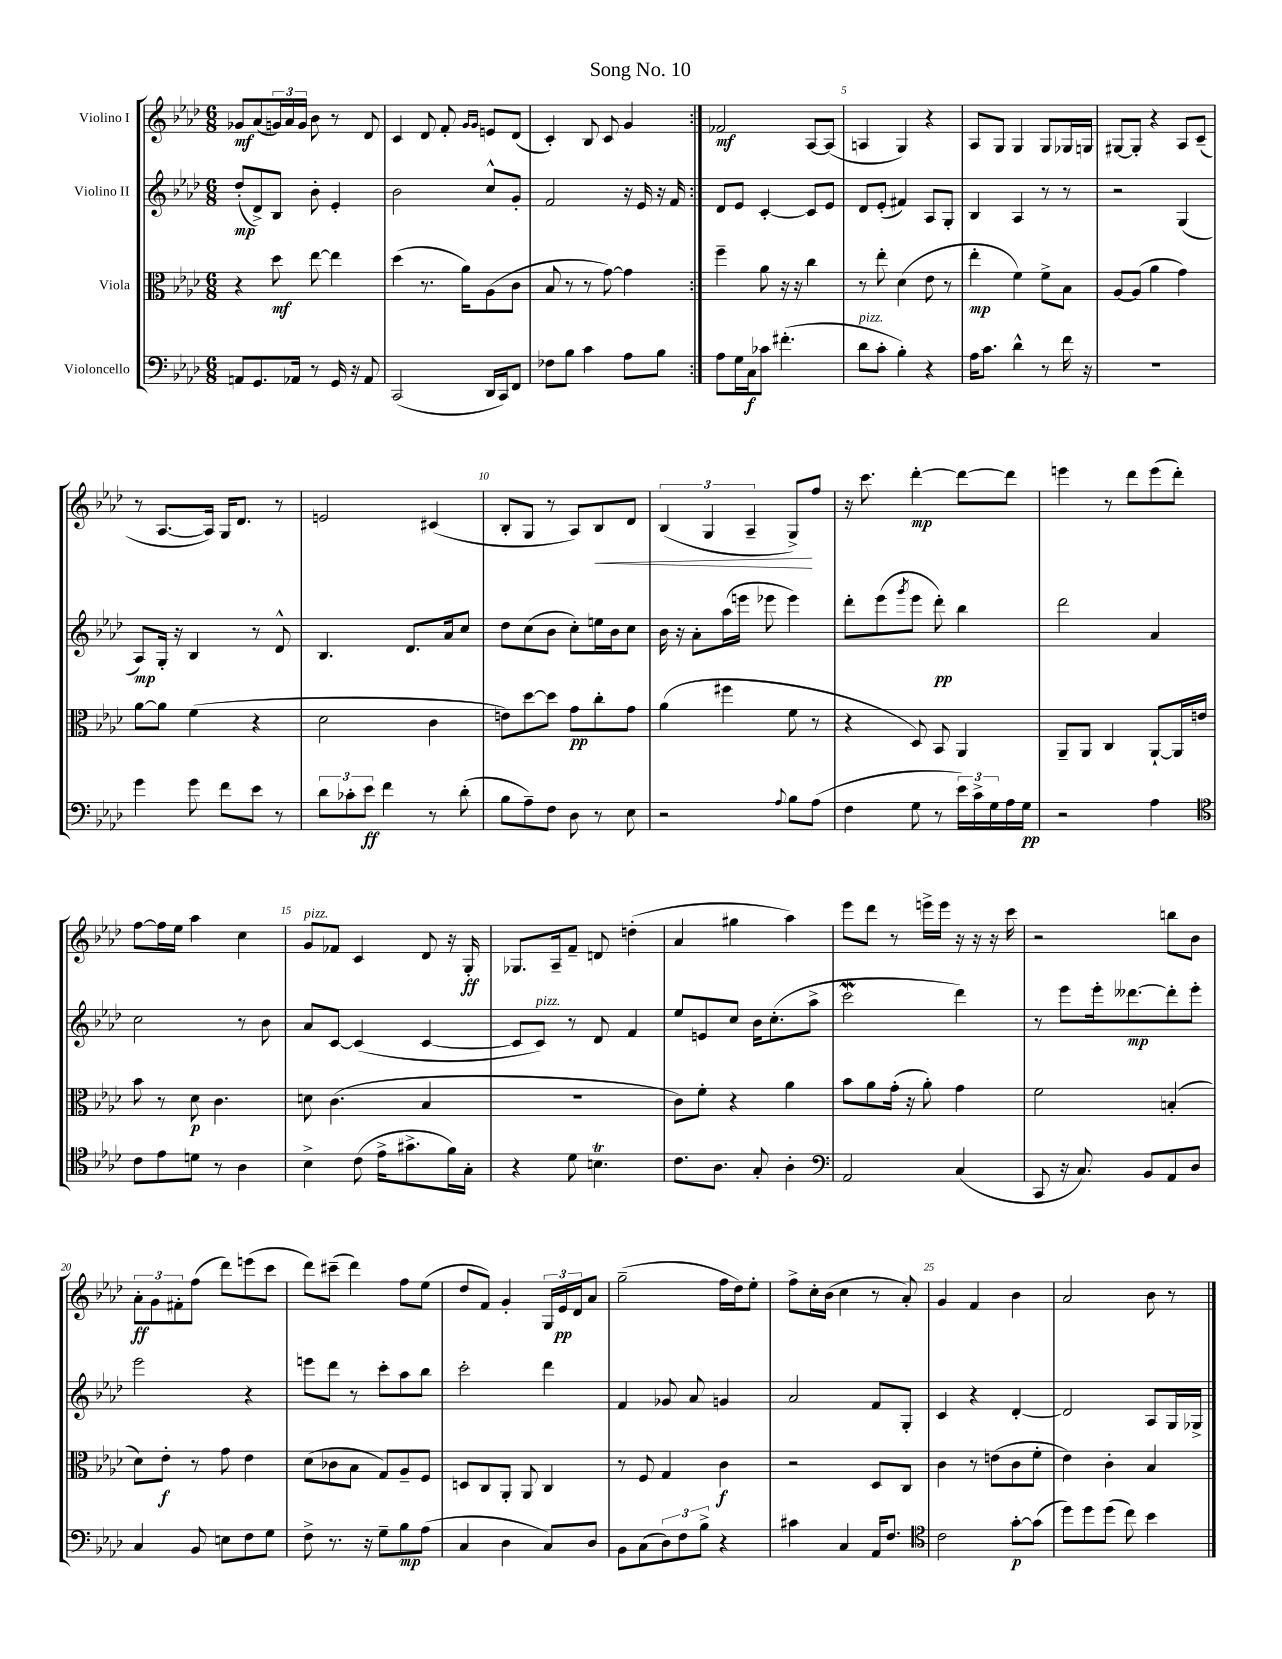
\header { title = "Song No. 10" }
<<
\new StaffGroup <<
\new Staff = "s0" \with { instrumentName = "Violino I" } {
    \clef treble \key aes \major \numericTimeSignature \time 6/8
    \repeat volta 2 { ges'8\mf aes'8( \tuplet 3/2 { g'16) aes'16 g'16 } bes'8 r8 des'8 |
    c'4 des'8 f'8-. \grace { g'16 g'16 } e'8 des'8( |
    c'4-.) bes8 c'8 g'4 | }
    fes'2\mf aes8~ aes8( |
    a4 g4) r4 |
    aes8 g8 g4 g8 ges16 g16 |
    gis8~ gis8-. r4 aes8 c'8--( |
    r8 aes8.~ aes16) g16 des'8. r8 |
    e'2 cis'4( |
    bes8-. g8 r8 aes8) bes8\< des'8 |
    \tuplet 3/2 { bes4( g4 aes4-- } g8->\!) f''8 |
    r16 c'''8. des'''4~-.\mp des'''8~ des'''8 |
    e'''4 r8 des'''8 e'''8( des'''8-.) |
    f''8~ f''16 ees''16 aes''4 c''4 |
    g'8^\markup { \italic "pizz." } fes'8 c'4 des'8 r16 g16-.\ff |
    ges8. aes16-- f'8-- d'8 d''4-.( |
    aes'4 gis''4 aes''4) |
    ees'''8 des'''8 r8 e'''16-> e'''16 r16 r16 r16 c'''16 |
    r2 b''8 bes'8 |
    \tuplet 3/2 { aes'8-.\ff g'8 fis'8-. } f''8( des'''8) e'''8( c'''8 |
    des'''8) cis'''8--( des'''4) f''8 ees''8( |
    des''8 f'8) g'4-. \tuplet 3/2 { g16 ees'16\pp des'16 } aes'8 |
    g''2--( f''16 des''16) ees''8-. |
    f''8-> c''16-. bes'16( c''4 r8 aes'8-.) |
    g'4 f'4 bes'4 |
    aes'2 bes'8 r8 \bar "|." |
}
\new Staff = "s1" \with { instrumentName = "Violino II" } {
    \clef treble \key aes \major \numericTimeSignature \time 6/8
    \repeat volta 2 { des''8-.\mp( des'8->) bes8 bes'8-. ees'4-. |
    bes'2 c''8-^ g'8-. |
    f'2 r16 ees'16 r16 f'16 | }
    des'8 ees'8 c'4~-. c'8 ees'8 |
    des'8 ees'8-.( fis'4) aes8 g8-. |
    bes4 aes4 r8 r8 |
    r2 g4( |
    aes8\mp) g16-. r16 bes4 r8 des'8-^ |
    bes4. des'8. aes'16 c''8 |
    des''8 c''8( bes'8 c''8-.) e''16 bes'16 c''8 |
    bes'16 r16 aes'8-. aes''16( e'''16 ees'''8 ees'''4) |
    des'''8-. ees'''8( \acciaccatura { g'''8 } ees'''8 des'''8-.\pp) bes''4 |
    des'''2 aes'4 |
    c''2 r8 bes'8 |
    aes'8 c'8~ c'4( c'4~ |
    c'8 c'8^\markup { \italic "pizz." }) r8 des'8 f'4 |
    ees''8 e'8 c''8 bes'16 c''8.-.( aes''8-> |
    c'''2\mordent des'''4) |
    r8 ees'''8 ees'''16-. deses'''8.~\mp deses'''8-. ees'''8-. |
    ees'''2 r4 |
    e'''8 des'''8 r8 c'''8-. aes''8 bes''8 |
    c'''2-. des'''4 |
    f'4 ges'8 aes'8 g'4 |
    aes'2 f'8 g8-. |
    c'4 r4 des'4~-. |
    des'2 aes8 g16 ges16-> \bar "|." |
}
\new Staff = "s2" \with { instrumentName = "Viola" } {
    \clef alto \key aes \major \numericTimeSignature \time 6/8
    \repeat volta 2 { r4 des''8\mf ees''8~ ees''4 |
    des''4( r8. aes'16) aes8( c'8 |
    bes8 r8 r8 g'8~) g'4 | }
    f''4-- aes'8 r16 r16 c''4 |
    r8 ees''8-. des'4( ees'8 r8 |
    ees''4-.\mp f'4) f'8-> bes8 |
    aes8~ aes8( aes'4 g'4) |
    aes'8~ aes'8 f'4( r4 |
    des'2 c'4 |
    e'8) des''8~ des''8 g'8\pp c''8-. g'8 |
    aes'4( fis''4 f'8 r8 |
    r4 des8) bes,8 aes,4 |
    aes,8-- aes,8 c4 aes,8~-! aes,16 e'16 |
    bes'8 r8 des'8\p c'4. |
    d'8 c'4.( bes4 |
    R2. |
    c'8) f'8-. r4 aes'4 |
    bes'8 aes'8 g'16-.( r16 aes'8-.) g'4 |
    f'2 b4-.( |
    des'8) ees'8-.\f r8 g'8 ees'4 |
    des'8( ces'8 bes8 g8) aes8-- f8 |
    d8 c8 aes,8-. aes,8 c4 |
    r8 f8 g4 c'4\f |
    r2 des8 c8 |
    c'4 r8 e'8( c'8 f'8-. |
    ees'4) c'4-. bes4 \bar "|." |
}
\new Staff = "s3" \with { instrumentName = "Violoncello" } {
    \clef bass \key aes \major \numericTimeSignature \time 6/8
    \repeat volta 2 { a,8 g,8. aes,16 r8 g,16 r16 aes,8 |
    c,2( des,16 c,16) f,8 |
    fes8 bes8 c'4 aes8 bes8 | }
    aes8 g16 c16\f ces'8 fis'4.-.( |
    des'8^\markup { \italic "pizz." } c'8-. bes4-.) r4 |
    aes16 c'8. des'4-^ r8 f'16 r16 |
    R2. |
    g'4 g'8 f'8 ees'8 r8 |
    \tuplet 3/2 { des'8 ces'8-. ees'8\ff } f'4 r8 des'8-.( |
    bes8 aes8--) f8 des8 r8 ees8 |
    r2 \appoggiatura { aes8 } bes8 aes8( |
    f4 g8 r8 \tuplet 3/2 { ees'16) c'16-> g16 } aes16 g16\pp |
    r2 aes4 |
    \clef tenor c'8 ees'8 d'8 r8 aes4 |
    bes4-> c'8( ees'16-> gis'8.-> f'16) g16-. |
    r4 des'8 b4.\trill |
    c'8. aes8. g8-. aes4-. |
    \clef bass aes,2 c4( |
    c,8 r16 c8.) bes,8 aes,8 des8 |
    c4 bes,8 e8 f8 g8 |
    f8-> r8. r16 g8-- bes8\mp aes8( |
    c4 des4 c8) des8 |
    bes,8 c8( \tuplet 3/2 { des8) f8 bes8-> } r4 |
    cis'4 c4 aes,16 f8. |
    \clef tenor c'2 g'8~-.\p g'8( |
    des''8) des''8 des''8( c''8) bes'4 \bar "|." |
}
>>
>>
\layout { \context { \Score \override BarNumber.break-visibility = ##(#f #t #t) barNumberVisibility = #(every-nth-bar-number-visible 5) } }
